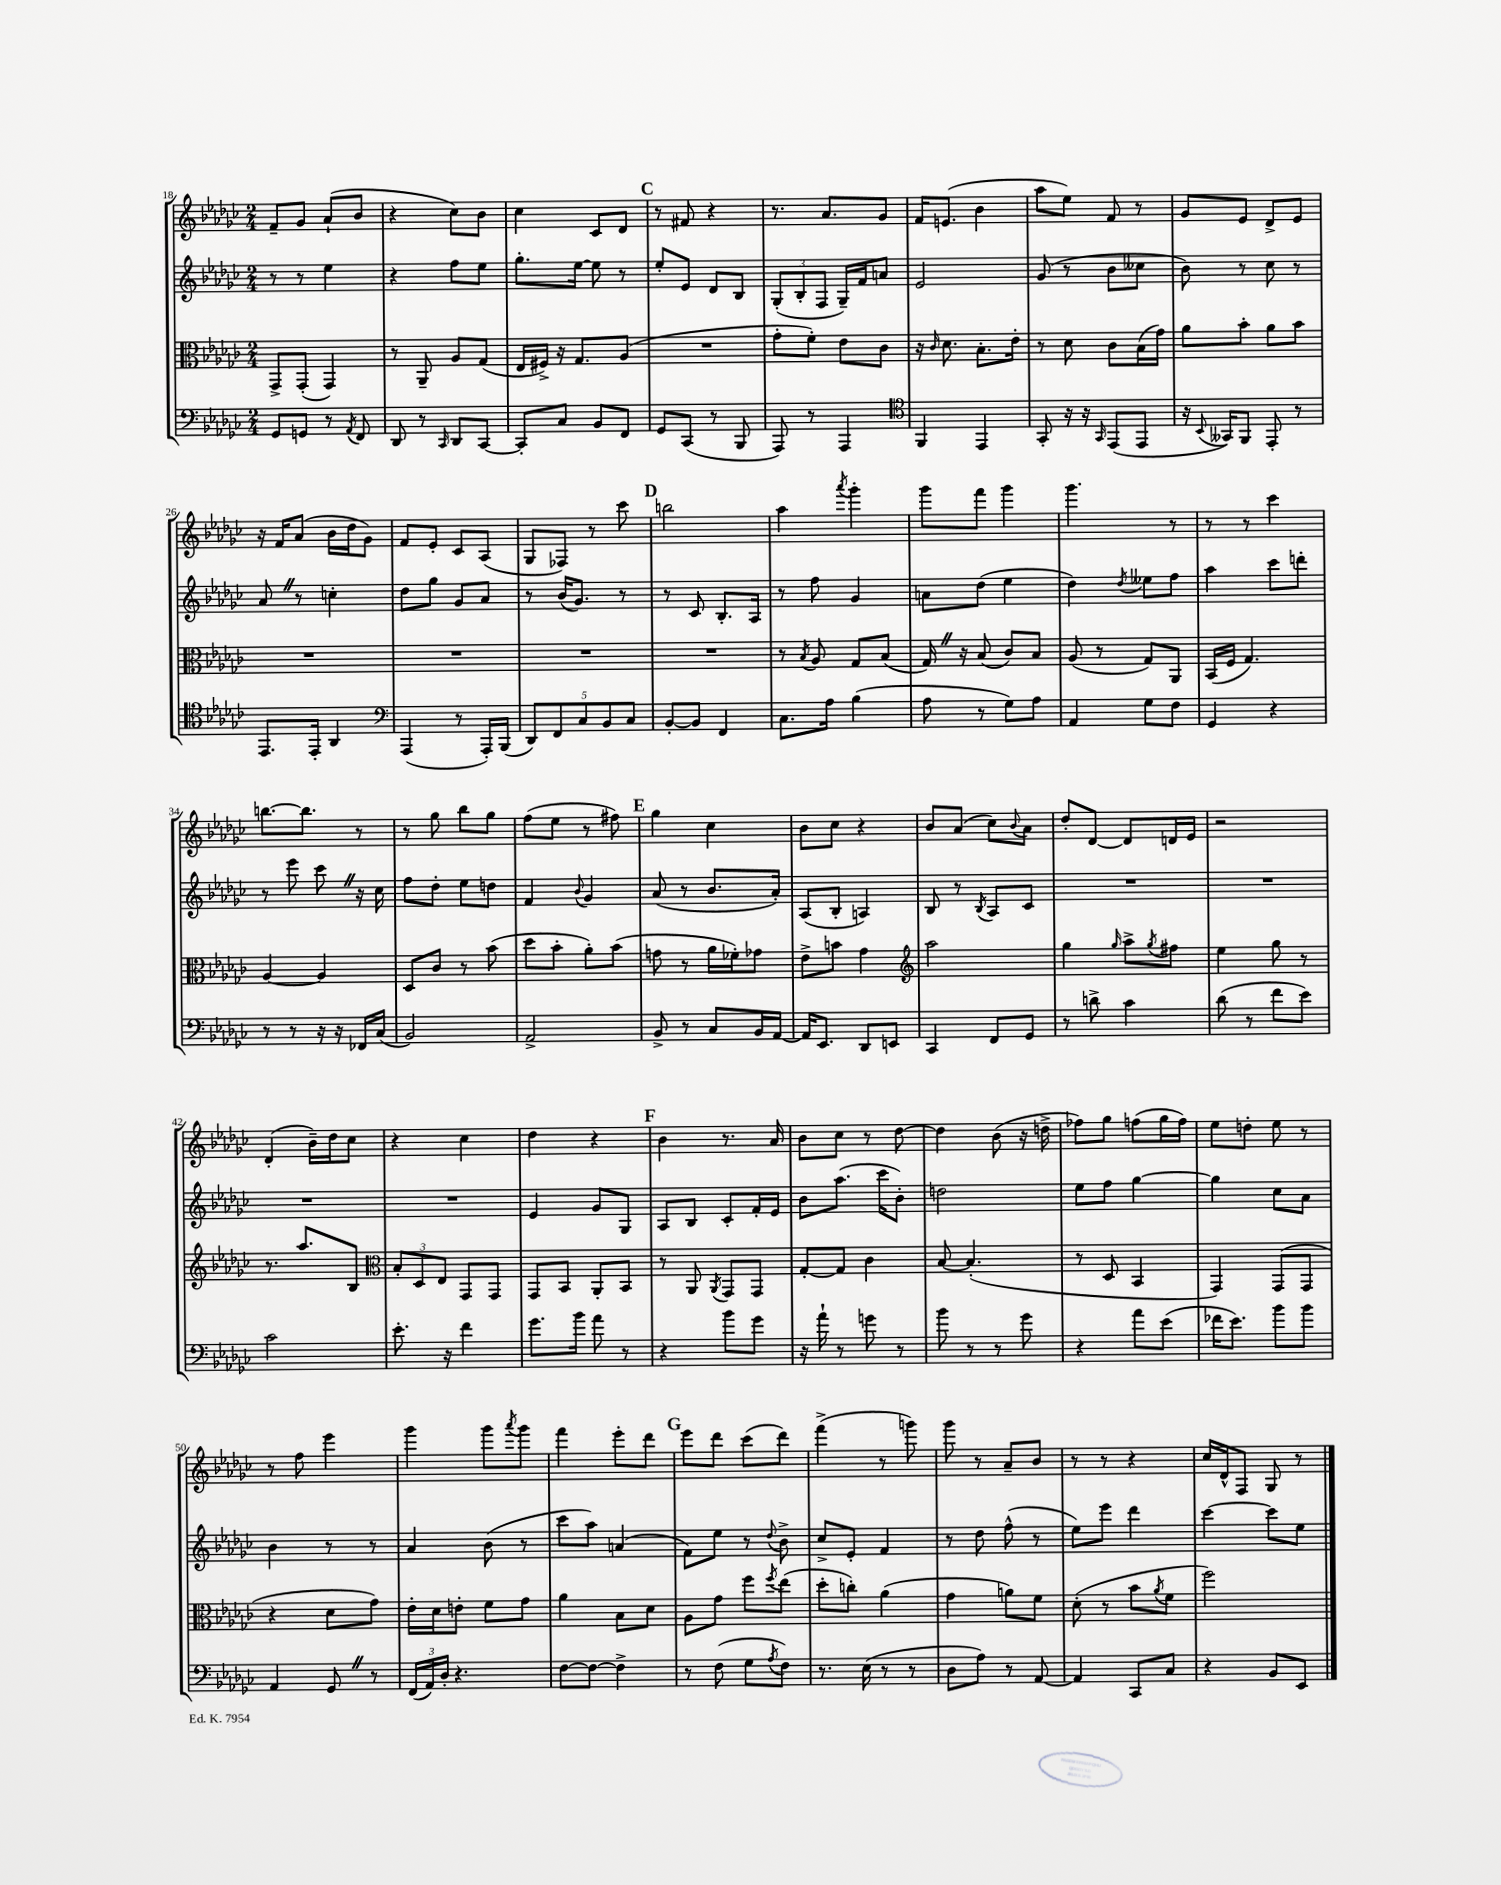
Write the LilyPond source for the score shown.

<<
\new StaffGroup <<
\new Staff = "s0" {
    \clef treble \key ges \major \numericTimeSignature \time 2/4
    f'8-- ges'8 aes'8-!( bes'8 |
    r4 ces''8) bes'8 |
    ces''4 ces'8 des'8 |
    \mark \markup { \bold "C" } r8 fis'8 r4 |
    r8. aes'8. ges'8 |
    f'16 e'8.( bes'4 |
    aes''8 ees''8) f'8 r8 |
    ges'8 ees'8 des'8-> ees'8 |
    r16 f'16 aes'8( bes'16 des''16 ges'8) |
    f'8 ees'8-. ces'8 aes8( |
    ges8 fes8) r8 ces'''8 |
    \mark \markup { \bold "D" } b''2 |
    aes''4 \acciaccatura { aes'''8 } ges'''4-. |
    ges'''8 f'''8 ges'''4 |
    ges'''4. r8 |
    r8 r8 ces'''4 |
    b''8.~ b''8. r8 |
    r8 ges''8 bes''8 ges''8 |
    f''8( ees''8 r8 fis''8) |
    \mark \markup { \bold "E" } ges''4 ces''4 |
    bes'8 ces''8 r4 |
    bes'8 aes'8( ces''8) \appoggiatura { bes'8 } aes'8 |
    des''8-. des'8~ des'8 d'16 ees'16 |
    r2 |
    des'4-.( bes'16--) des''16 ces''8 |
    r4 ces''4 |
    des''4 r4 |
    \mark \markup { \bold "F" } bes'4 r8. aes'16 |
    bes'8 ces''8 r8 des''8~ |
    des''4 bes'8( r16 d''16-> |
    fes''8) ges''8 f''8( ges''16 f''16) |
    ees''8 d''8-. ees''8 r8 |
    r8 f''8 ees'''4 |
    ges'''4 ges'''8 \acciaccatura { aes'''8 } ges'''8 |
    f'''4 ees'''8-. des'''8 |
    \mark \markup { \bold "G" } ees'''8 des'''8 ces'''8( des'''8) |
    f'''4->( r8 g'''8) |
    ges'''8 r8 aes'8-- bes'8 |
    r8 r8 r4 |
    ces''16 des'16-^ f8 ges8 r8 \bar "|." |
}
\new Staff = "s1" {
    \clef treble \key ges \major \numericTimeSignature \time 2/4
    r8 r8 ees''4 |
    r4 f''8 ees''8 |
    ges''8.-. ees''16~ ees''8 r8 |
    \mark \markup { \bold "C" } ees''8-. ees'8 des'8 bes8 |
    \tuplet 3/2 { ges8-.( bes8-. f8 } ges16--) f'16 a'8 |
    ees'2 |
    ges'8( r8 bes'8 ceses''8 |
    bes'8) r8 ces''8 r8 |
    aes'8 \once \override BreathingSign.text = \markup { \musicglyph "scripts.caesura.straight" } \breathe r8 c''4-. |
    des''8 ges''8 ges'8 aes'8 |
    r8 bes'16( ges'8.) r8 |
    \mark \markup { \bold "D" } r8 ces'8 bes8.-. aes16 |
    r8 f''8 ges'4 |
    a'8 des''8( ees''4 |
    des''4) \acciaccatura { des''8 } eeses''8 f''8 |
    aes''4 ces'''8 d'''8-. |
    r8 ees'''8 ces'''8 \once \override BreathingSign.text = \markup { \musicglyph "scripts.caesura.straight" } \breathe r16 ces''16 |
    f''8 des''8-. ees''8 d''8 |
    f'4 \appoggiatura { bes'8 } ges'4 |
    \mark \markup { \bold "E" } aes'8( r8 bes'8. aes'16-.) |
    aes8( bes8-. a4) |
    bes8 r8 \acciaccatura { bes8 } aes8 ces'8 |
    R2 |
    R2 |
    R2 |
    R2 |
    ees'4 ges'8 ges8 |
    \mark \markup { \bold "F" } aes8 bes8 ces'8-. f'16-. ees'16 |
    bes'8 aes''8.( ces'''16 bes'8-.) |
    d''2 |
    ees''8 f''8 ges''4~ |
    ges''4 ces''8 aes'8 |
    bes'4 r8 r8 |
    aes'4 bes'8( r8 |
    ces'''8 aes''8) a'4( |
    \mark \markup { \bold "G" } f'8) ees''8 r8 \appoggiatura { des''8 } bes'8-> |
    ces''8-> ees'8-. f'4 |
    r8 des''8 f''8-^( r8 |
    ees''8) ees'''8 des'''4 |
    ces'''4~ ces'''8 ees''8 \bar "|." |
}
\new Staff = "s2" {
    \clef alto \key ges \major \numericTimeSignature \time 2/4
    ges,8-> ges,8-.( ges,4) |
    r8 aes,8-- aes8 ges8( |
    ees16 fis16->) r16 ges8. aes8( |
    \mark \markup { \bold "C" } R2 |
    ges'8-. f'8-.) ees'8 ces'8 |
    r16 \grace { ces'16 } des'8. bes8.-. ees'16-. |
    r8 des'8 ces'8 bes16( ges'16) |
    aes'8 bes'8-. aes'8 bes'8 |
    R2 |
    R2 |
    R2 |
    \mark \markup { \bold "D" } R2 |
    r8 \acciaccatura { bes8 } aes8 ges8 bes8( |
    ges16) \once \override BreathingSign.text = \markup { \musicglyph "scripts.caesura.straight" } \breathe r16 bes8( ces'8) bes8 |
    aes8( r8 ges8) aes,8 |
    bes,16( f16 ges4.) |
    aes4~ aes4 |
    des8 ces'8 r8 bes'8( |
    des''8 bes'8-. aes'8-.) bes'8( |
    \mark \markup { \bold "E" } g'8 r8 aes'16 fes'16-.) ges'8 |
    ees'8-> b'8 ges'4 |
    \clef treble aes''2 |
    ges''4 \grace { ges''16 } aes''8-> \acciaccatura { ges''8 } fis''8 |
    ees''4 ges''8 r8 |
    r8. aes''8. bes8 |
    \clef alto \tuplet 3/2 { bes8-. des8 ees8 } ges,8 ges,8 |
    ges,8 bes,8 aes,8-. bes,8 |
    \mark \markup { \bold "F" } r8 aes,8 \acciaccatura { aes,8 } ges,8 ges,8 |
    ges8~-. ges8 ces'4 |
    bes8~ bes4.-.( |
    r8 des8 bes,4 |
    ges,4) ges,8( ges,8 |
    r4 des'8 ges'8) |
    ees'16-. des'16 e'8-. f'8 ges'8 |
    aes'4 bes8 des'8 |
    \mark \markup { \bold "G" } aes8 ges'8 f''8 \acciaccatura { f''8 } ees''8( |
    des''8-. c''8-.) aes'4( |
    ges'4 a'8) f'8 |
    des'8-.( r8 bes'8 \acciaccatura { aes'8 } f'8 |
    f''2) \bar "|." |
}
\new Staff = "s3" {
    \clef bass \key ges \major \numericTimeSignature \time 2/4
    ges,8 g,8 r8 \acciaccatura { aes,8 } f,8 |
    des,8 r8 \grace { ces,16 } des,8 ces,8~ |
    ces,8-. ces8 bes,8 f,8 |
    \mark \markup { \bold "C" } ges,8 ces,8( r8 bes,,8 |
    aes,,8) r8 aes,,4 |
    \clef tenor f,4 ees,4 |
    ges,8-. r16 r16 \grace { ges,16 } ees,8( ees,8 |
    r16 \appoggiatura { bes,8 } geses,16) f,8 ees,8-. r8 |
    ees,8. ees,16-. aes,4 |
    \clef bass aes,,4( r8 aes,,16-.) bes,,16( |
    \tuplet 5/4 { des,8) f,8 ces8 bes,8 ces8 } |
    \mark \markup { \bold "D" } bes,8~-. bes,8 f,4 |
    ces8. aes16 bes4( |
    aes8 r8 ges8) aes8 |
    aes,4 ges8 f8 |
    ges,4 r4 |
    r8 r8 r16 r16 fes,16 ces16( |
    bes,2) |
    aes,2-> |
    \mark \markup { \bold "E" } bes,8-> r8 ces8 bes,16 aes,16~ |
    aes,16 ees,8. des,8 e,8 |
    ces,4 f,8 ges,8 |
    r8 d'8-> ces'4 |
    des'8( r8 f'8 ees'8) |
    ces'2 |
    ees'8.-. r16 f'4 |
    ges'8. bes'16 aes'8 r8 |
    \mark \markup { \bold "F" } r4 bes'8 ges'8 |
    r16 aes'16-! r8 g'8 r8 |
    bes'8 r8 r8 ges'8 |
    r4 aes'8 ees'8( |
    fes'16 ees'8.) bes'8 bes'8 |
    aes,4 ges,8 \once \override BreathingSign.text = \markup { \musicglyph "scripts.caesura.straight" } \breathe r8 |
    \tuplet 3/2 { f,16( aes,16) des16-. } r4. |
    f8~ f8~ f4-> |
    \mark \markup { \bold "G" } r8 f8( ges8 \acciaccatura { aes8 } f8) |
    r8. ees16( r8 r8 |
    des8 aes8) r8 aes,8~ |
    aes,4 ces,8 ces8 |
    r4 bes,8 ees,8 \bar "|." |
}
>>
>>
\layout { \context { \Score currentBarNumber = #18 } }
